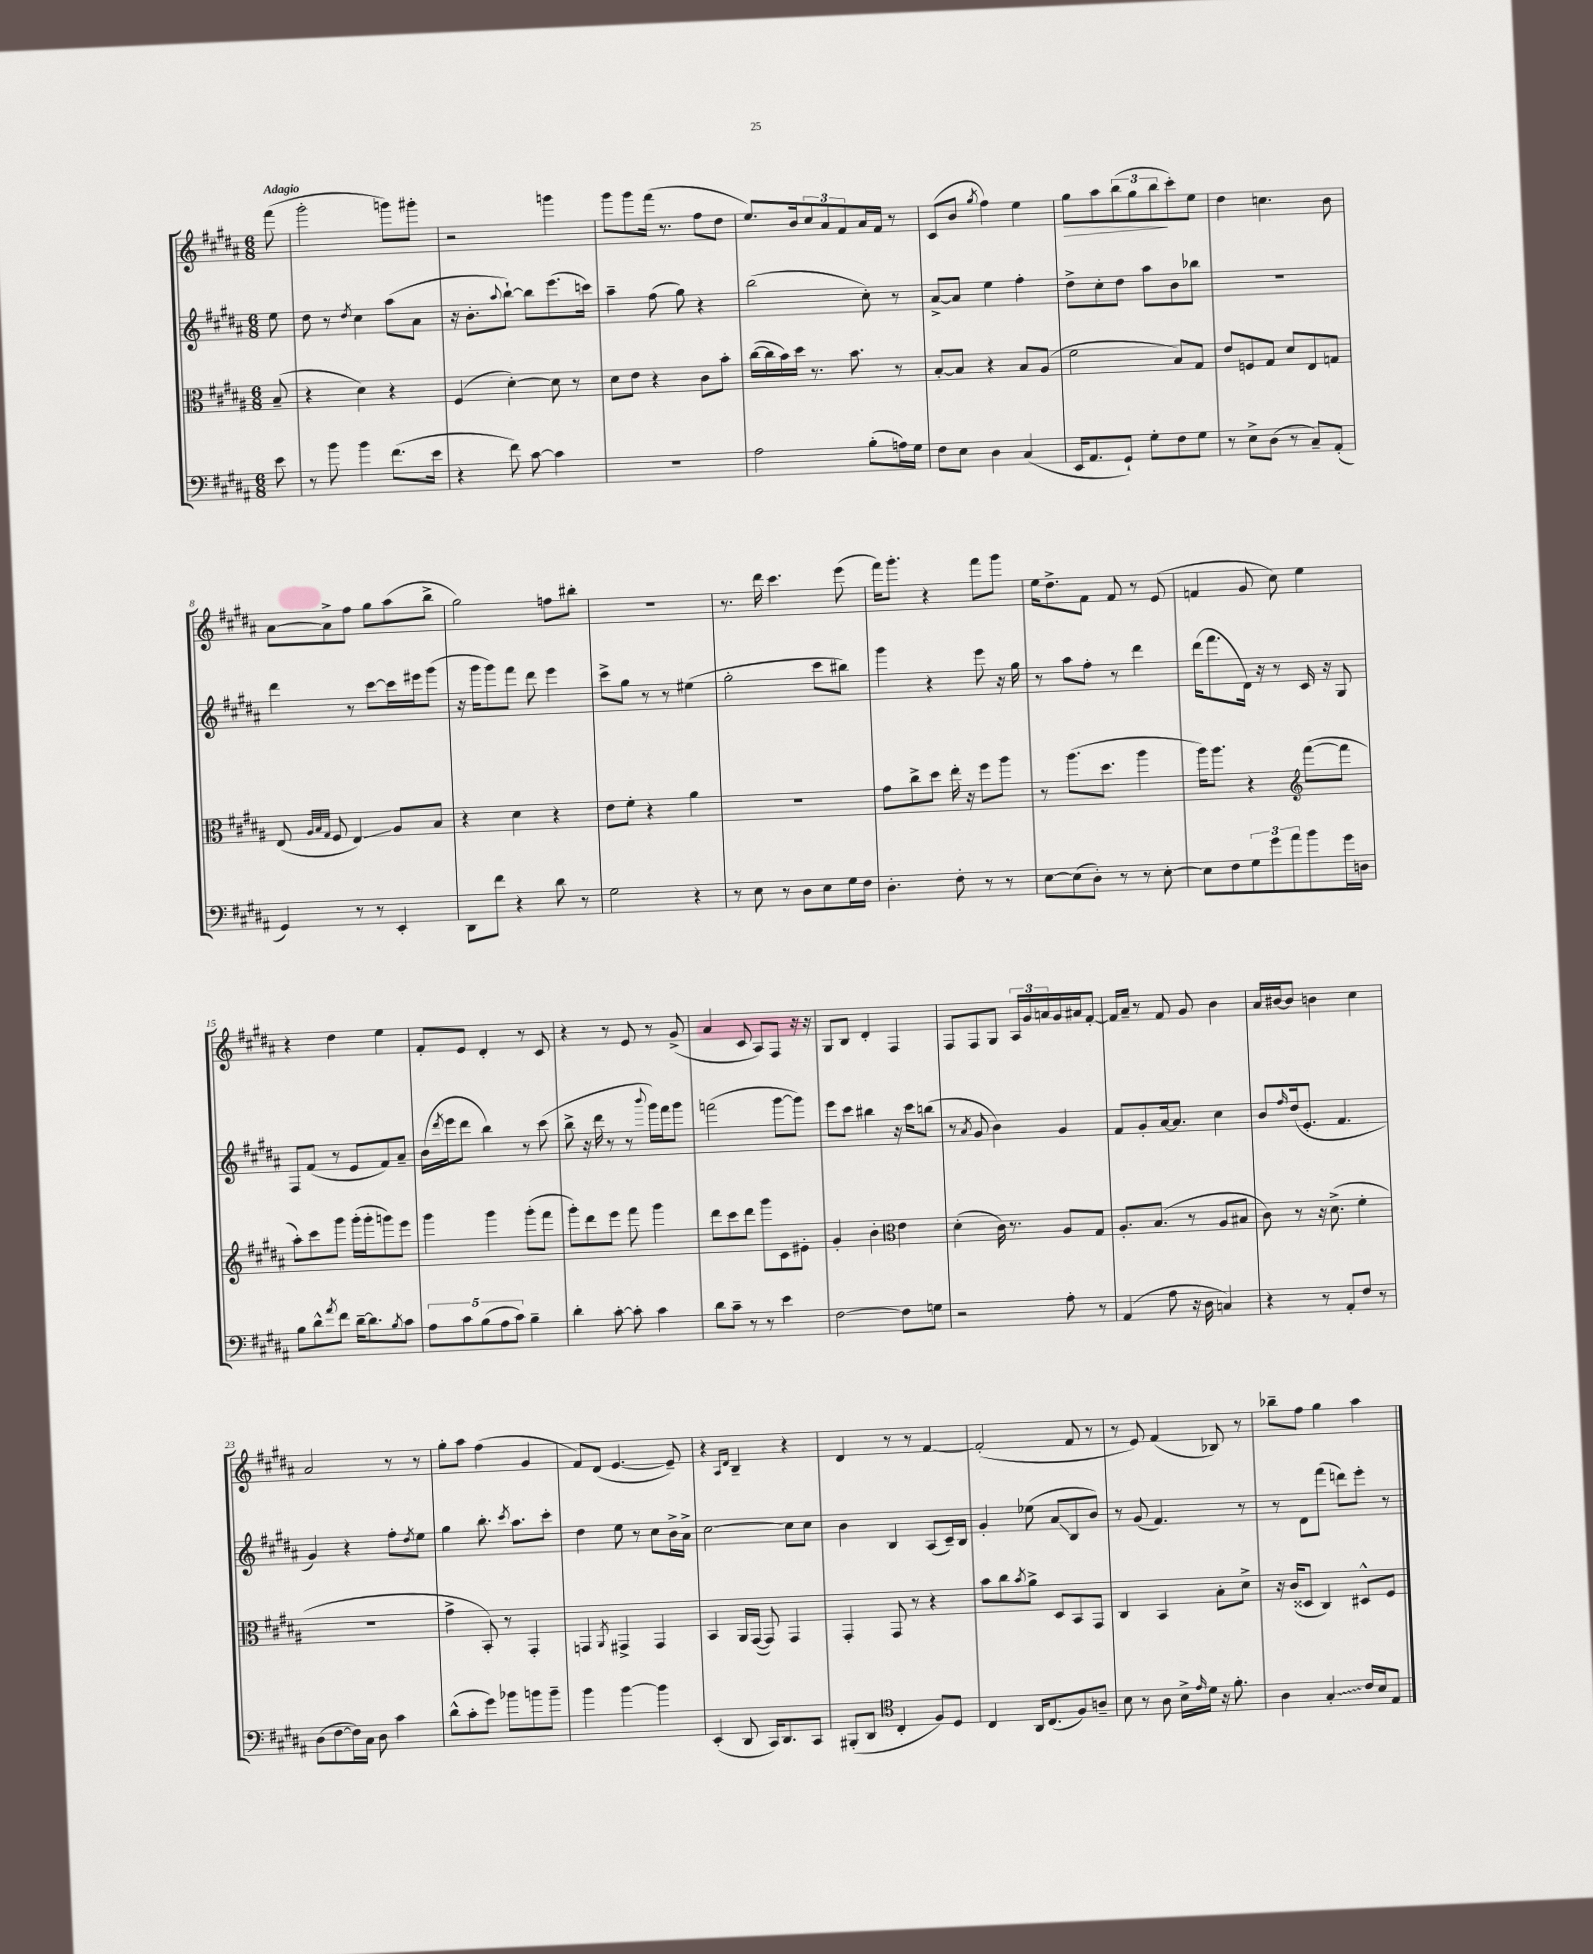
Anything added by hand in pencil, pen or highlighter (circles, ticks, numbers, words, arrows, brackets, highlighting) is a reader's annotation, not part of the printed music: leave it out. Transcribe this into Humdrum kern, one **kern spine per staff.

**kern	**kern	**kern	**kern
*staff4	*staff3	*staff2	*staff1
*clefF4	*clefC3	*clefG2	*clefG2
*k[f#c#g#d#a#]	*k[f#c#g#d#a#]	*k[f#c#g#d#a#]	*k[f#c#g#d#a#]
*M6/8	*M6/8	*M6/8	*M6/8
8e	(8B~	8ee	(8fff#
=	=	=	=
8r	4r	8dd#	2ggg#'
8b	.	8r	.
.	.	8qdd#	.
4b	4d#)	4cc#	.
(8.f#	4r	(8aa#	8ggg)
.	.	8a#	8ggg#'
16e	.	.	.
=	=	=	=
4r	(4F#	16r	2r
.	.	8.b'	.
.	.	8qqaa#	.
8f#)	[4d#')	[8bb`)	.
[8c#	.	8bb]	.
4c#]	8d#]	(8.eee	4ggg
.	8r	.	.
.	.	16ccc)	.
=	=	=	=
2.r	8d#	4aa#~	8ggg#
.	8e	.	8ggg#
.	4r	(8ff#	(16fff#
.	.	.	8.r
.	.	8gg#)	.
.	8c#	4r	8ff#
.	8b'	.	8dd#
=	=	=	=
2A#	([16cc#	(2bb	8.ee)
.	16cc#]	.	.
.	16b)	.	.
.	16dd#	.	16b
.	8.r	.	12cc#
.	.	.	12a#
.	.	.	12f#
.	8.b	.	.
(8B'	.	8cc#')	16a#
.	.	.	16f#
16A)	8r	8r	8r
16G#	.	.	.
=	=	=	=
8F#	[8B'	[8a#^	(8c#
8E	8B]	8a#]	8b
.	.	.	8qgg#
4D#	4r	4ee	4ff#)
(4C#	8B	4ff#'	4ee
.	(8A#	.	.
=	=	=	=
16EE	2f#	8dd#^	8gg#
8.AA#	.	.	.
.	.	8cc#'	8aa#
8GG#`)	.	8dd#	(12bb
.	.	.	12gg#
8G#'	.	8aa#	.
.	.	.	12bb
8F#	8B)	8b	8ccc#')
8G#	8G#	8bb-	8ee
=	=	=	=
8r	8e	2.r	4dd#
8E^	8F	.	.
(8D#	8G#	.	4.cc
8r	8d#	.	.
8C#~)	8E	.	.
(8AA#'	8G	.	8b
=	=	=	=
4GG#)	(8E	4ddd#	[8a#
.	32qqA#	.	.
.	32qqB	.	.
.	32qqG#	.	.
.	8F#	.	8a#^]
8r	4E)	8r	8ff#
8r	.	[8ccc#	8gg#
4EE'	8A#	16ccc#]	(8aa#
.	.	16eee#	.
.	8B	(8ggg#	8bb^
=	=	=	=
8DD#	4r	16r	2gg#)
.	.	16ggg#	.
8f#	.	8ggg#)	.
4r	4d#	8fff#	.
.	.	8ddd#	.
8d#	4r	4eee	8ff
8r	.	.	8bb#'
=	=	=	=
2G#	8e	8ccc#^	2.r
.	8f#'	8gg#	.
.	4r	8r	.
.	.	8r	.
4r	4a#	(4ee#	.
=	=	=	=
8r	2.r	2gg#'	8.r
8E	.	.	.
.	.	.	16ddd#
8r	.	.	4.ccc#
8D#	.	.	.
8E	.	8ccc#	.
16G#	.	8bb#)	(8eee
16F#	.	.	.
=	=	=	=
4.D#'	8g#	4ggg#	16fff#)
.	.	.	8.ggg#'
.	8cc#^	.	.
.	8dd#	4r	4r
8F#'	16ee'	.	.
.	16r	.	.
8r	8ff#	8eee	8fff#
8r	8aa#	16r	8ggg#
.	.	16gg#	.
=	=	=	=
[8E	8r	8r	16ee
.	.	.	8.dd#^
(8E]	(8.aa#	8aa#	.
8D#')	.	8ff#'	8f#
.	8.dd#	.	.
8r	.	8r	8f#
8r	4aa#	4ddd#	8r
[8E'	.	.	(8e
=	=	=	=
8E]	16aa#)	(16ddd#	4f
.	8.aa#	8.fff#	.
8F#	.	.	.
12G#	4r	16d#)	8g#
.	.	16r	.
12g#	.	.	.
.	.	8r	8cc#)
12a#	.	.	.
*	*clefG2	*	*
8b	([8fff#	16c#	4ee
.	.	16r	.
16g#	8fff#]	8G#	.
16D	.	.	.
=	=	=	=
8B	8aa#')	8F#	4r
8d#^^	8ccc#	(8f#	.
8qa#	.	.	.
8f#	8ggg#	8r	4dd#
[16d#~	(16ggg#'	8e	.
8.d#]	16ggg#'	.	.
.	8ggg)	8f#)	4ee
8qB	.	.	.
8c#	8eee	8a#~	.
=	=	=	=
10A#	4ggg#	(16b	8f#'
.	.	8qddd#	.
.	.	16eee	.
10c#	.	.	.
.	.	8ddd#	8e
(10B	.	.	.
.	4ggg#	4bb)	4d#'
10A#	.	.	.
10c#)	.	.	.
4B~	(8ggg#'	8r	8r
.	8fff#	(8ccc#	8c#
=	=	=	=
4d#'	8ggg#')	8bb^	4r
.	8ddd#	16r	.
.	.	16ddd#	.
[8c#'	8eee	8r	8r
8c#']	8fff#	8r	8e
.	.	8qqbbb	.
4c#	4ggg#	16ggg#)	8r
.	.	16fff#	.
.	.	8ggg#	(8g#^
=	=	=	=
8d#	8ddd#	(2fff	4a#
8c#~	8ccc#	.	.
8r	8ddd#	.	8c#
8r	8ggg#	.	8A#)
4e	8c#	[8ggg#	8F#
.	8e#'	8ggg#])	16r
.	.	.	16r
=	=	=	=
[2F#	4g#'	8eee	8G#
.	.	8ccc#	8B
.	4b'	4bb#	4d#'
*	*clefC3	*	*
8F#]	4e	16r	4F#
.	.	16ccc#	.
8G	.	(8bb	.
=	=	=	=
2r	(4d#'	8r	8F#
.	.	8qa#	.
.	.	8g#	8F#
.	16c#)	4b)	8G#
.	8.r	.	.
.	.	.	24A#
.	.	.	24g#
.	.	.	24a
8A#'	8A#	4g#	16g#
.	.	.	16a#
8r	8G#	.	[8f#'
=	=	=	=
(4AA#	8.A#'	8f#	16f#]
.	.	.	16a#~
.	.	8g#'	8r
.	(8.B	.	.
8A#	.	[16a#	8f#
.	.	8.a#]	.
16r	8r	.	8g#
16D#	.	.	.
4C)	8A#	4cc#	4b
.	8B#	.	.
=	=	=	=
4r	8c#)	8b	16a#
.	.	.	[16b#
.	.	16qqff#	.
.	8r	(16dd#	8b#]
.	.	8.e'	.
8r	16r	.	4b
.	(8.d#^	.	.
8AA#'	.	4.f#	.
8F#	4f#'	.	4cc#
8r	.	.	.
=	=	=	=
(8D#	2.r	4g#)	2a#
[8F#	.	.	.
16F#])	.	4r	.
16C#	.	.	.
8D#	.	.	.
4c#	.	8ff#'	8r
.	.	8qdd#	.
.	.	8ee	8r
=	=	=	=
(8d#^^	4g#^	4gg#	8gg#'
8c#'	.	.	8aa#
8g#)	8BB')	8.bb'	(4ff#
8b-	8r	.	.
.	.	8qccc#	.
.	.	8.aa#	.
8b	4GG#'	.	4g#
8b~	.	8ccc#'	.
=	=	=	=
4b	4GG	4dd#	8f#)
.	.	.	(8d#
.	8qAA#	.	.
[4b	4GG#^	8ee	[4.e
.	.	8r	.
4b]	4GG#	8cc#	.
.	.	16b^	8e~])
.	.	16a#^	.
=	=	=	=
(4EE'	4BB	[2cc#	4r
.	.	.	16qqA#
.	.	.	16qqd#
8DD#	16AA#	.	4B~
.	([16GG#	.	.
16CC#)	8GG#])	.	.
8.DD#	.	.	.
.	4GG#	8cc#]	4r
8CC#	.	8cc#	.
=	=	=	=
(8BBB#'	4GG#'	4b	4d#
8DD#	.	.	.
*clefC4	*	*	*
4C#'	8GG#	4B	8r
.	8r	.	8r
8F#)	4r	(8A#	[4f#
8D#	.	16c#~)	.
.	.	16B	.
=	=	=	=
4C#	8b	4g#'	(2f#']
.	8cc#	.	.
.	8qb	.	.
16AA#	8a#^	(8ee-	.
(8.C#	.	.	.
.	8D#	8a#	.
8F#)	8BB	8B	8f#
8A~	8GG#	8b)	8r
=	=	=	=
8B	4C#	8r	8r
8r	.	(8g#	8e)
8A#	4BB	4.f#)	(4f#
16B^	.	.	.
16qqe	.	.	.
16d#	.	.	.
16r	8B'	.	8B-)
8.f#'	.	.	.
.	8d#^	8r	8r
=	=	=	=
4A#	16r	8r	8bb-~
.	(16c#	.	.
.	8D##	8d#	8ff#
4G#'	4C#)	(8fff#	4gg#
.	.	8ddd)	.
16c#	8D#^^	8eee'	4aa#
16B	.	.	.
8E	8F#	8r	.
==	==	==	==
*-	*-	*-	*-
